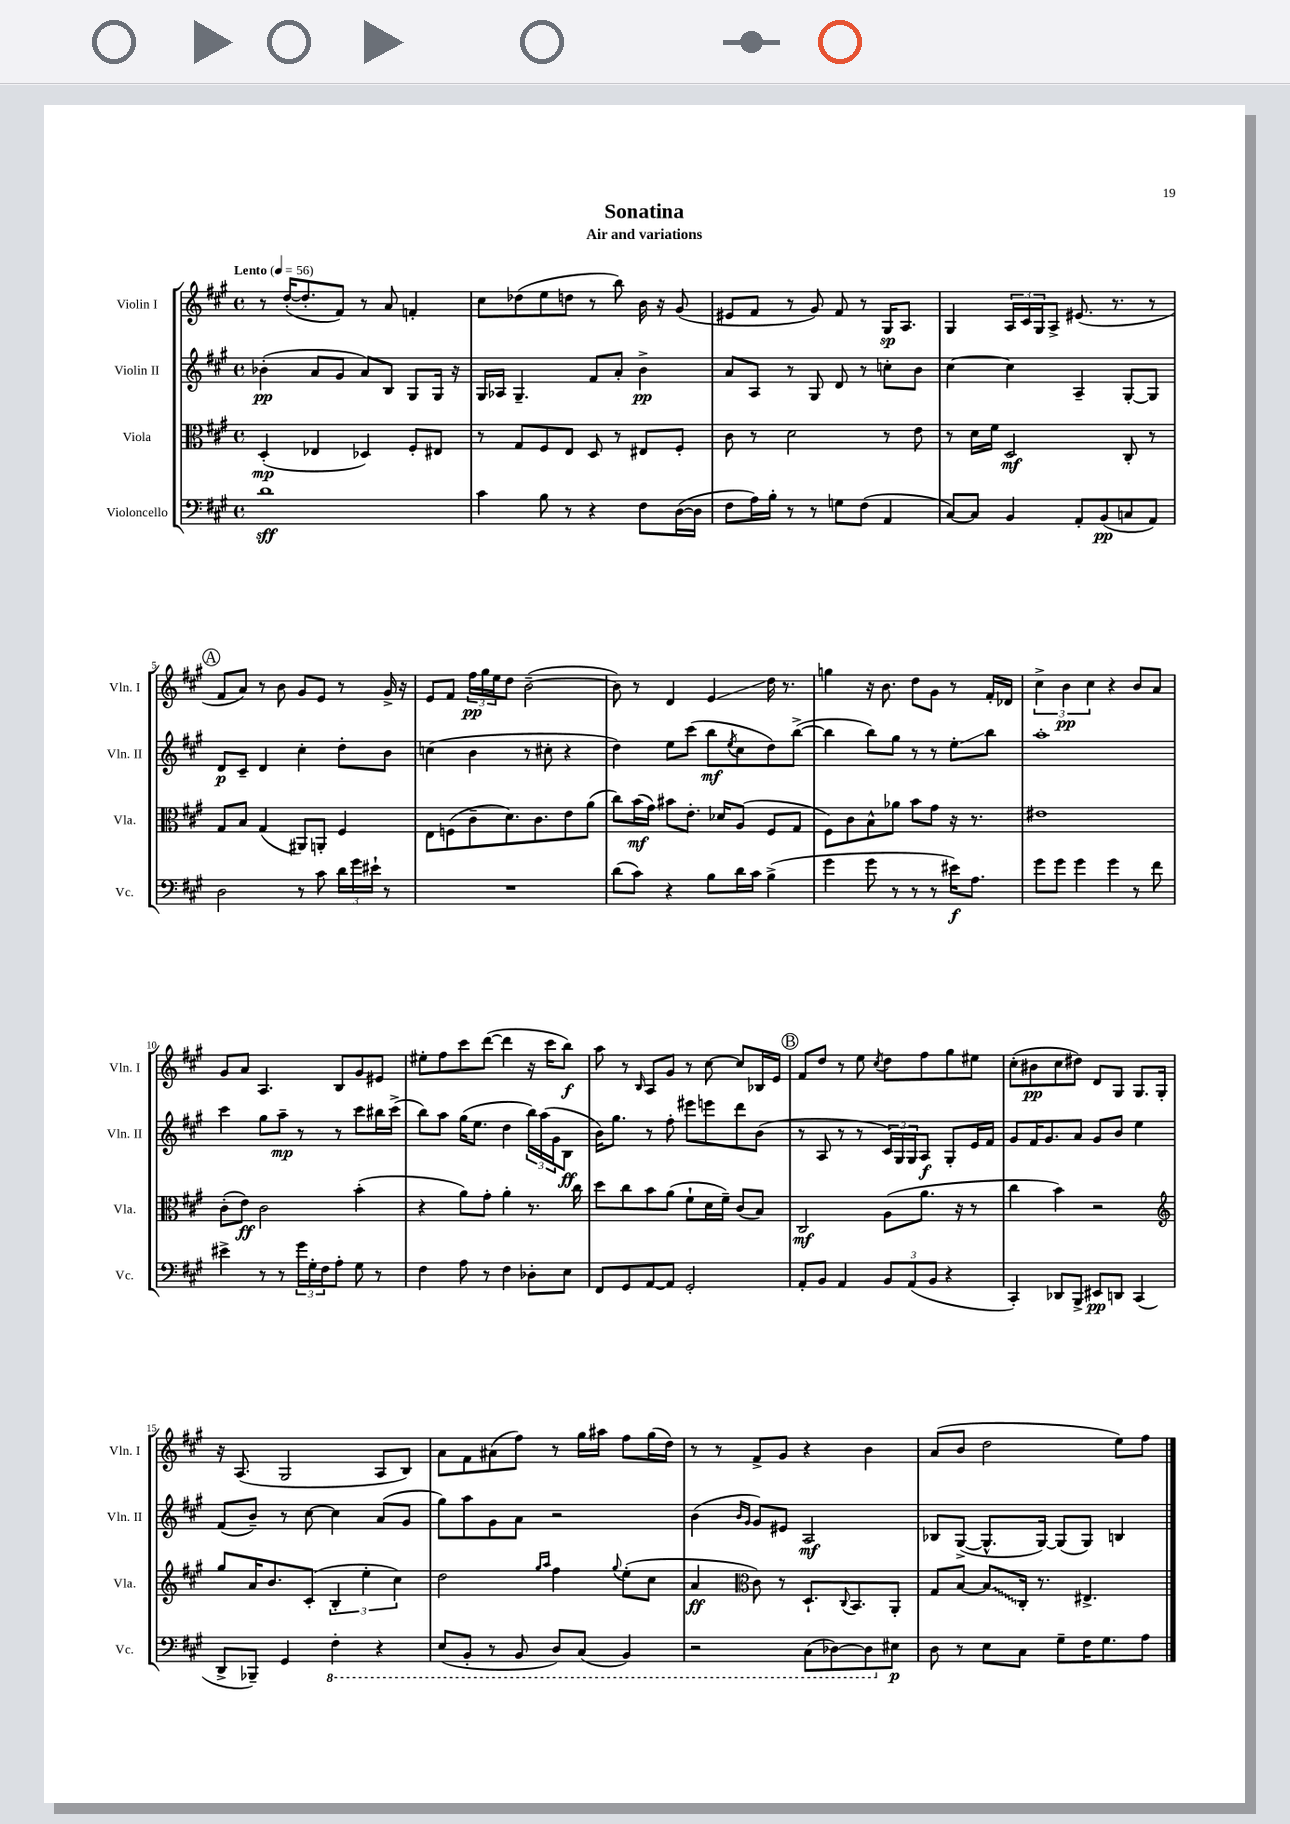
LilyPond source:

\header { title = "Sonatina" subtitle = "Air and variations" }
<<
\new StaffGroup <<
\new Staff = "s0" \with { instrumentName = "Violin I" shortInstrumentName = "Vln. I" } {
    \clef treble \key a \major \defaultTimeSignature \time 4/4 \tempo "Lento" 4 = 56
    r8 d''16~-.( d''8.-. fis'8) r8 a'8 f'4-. |
    cis''8 des''8( e''8 d''8 r8 b''8) b'16 r16 gis'8( |
    eis'8 fis'8 r8 gis'8) fis'8 r8 gis16\sp a8. |
    gis4 \tuplet 3/2 { a16 cis'16 gis16 } a8-> eis'8.( r8. r8 |
    \mark \markup { \circle "A" } fis'8 a'8) r8 b'8 gis'8 e'8 r8 gis'16-> r16 |
    e'8 fis'8 \tuplet 3/2 { fis''16\pp gis''16 e''16 } d''8 b'2~--( |
    b'8) r8 d'4 e'4\glissando d''16 r8. |
    g''4 r16 b'8. d''8 gis'8 r8 fis'16-. des'16 |
    \tuplet 3/2 { cis''4-> b'4\pp cis''4 } r4 b'8 a'8 |
    gis'8 a'8 a4. b8 gis'8 eis'8 |
    eis''8-. fis''8 cis'''8 d'''8~( d'''4 r16 cis'''16 b''8\f) |
    a''8 r8 \grace { b16 } a8 gis'8 r8 cis''8~ cis''8 bes16 e'16 |
    \mark \markup { \circle "B" } fis'8 d''8 r8 e''8 \acciaccatura { cis''8 } d''8 fis''8 gis''8 eis''8 |
    cis''8-.( bis'8\pp cis''8 dis''8) d'8 gis8 gis8. gis16-. |
    r16 a8.( gis2 a8 b8) |
    a'8 fis'8 ais'8( fis''8) r8 gis''16 ais''16 fis''8 gis''16( d''16) |
    r8 r8 fis'8-> gis'8 r4 b'4 |
    a'8( b'8 d''2 e''8) fis''8 \bar "|." |
}
\new Staff = "s1" \with { instrumentName = "Violin II" shortInstrumentName = "Vln. II" } {
    \clef treble \key a \major \defaultTimeSignature \time 4/4
    bes'4-.\pp( a'8 gis'8 a'8) b8 gis8 gis16 r16 |
    gis16 aes16 gis4.-- fis'8 a'8-. b'4->\pp |
    a'8 a8 r8 gis8 d'8 r8 c''8-. b'8 |
    cis''4~ cis''4 a4-- gis8~-. gis8 |
    \mark \markup { \circle "A" } d'8\p cis'8-- d'4 cis''4-. d''8-. b'8 |
    c''4( b'4 r8 cis''8-. r4 |
    d''4) e''8 cis'''8( b''8\mf \acciaccatura { e''8 } cis''8 d''8) b''8~->( |
    b''4 b''8) gis''8 r8 r8 e''8-.\glissando b''8 |
    a''1-. |
    cis'''4 gis''8 a''8--\mp r8 r8 cis'''8 bis''16 cis'''16->( |
    b''8) a''8 gis''16( e''8. d''4 \tuplet 3/2 { b''16) a''16( gis'16 } b8\ff |
    b'16) gis''8. r8 fis''8-. eis'''8 e'''8 d'''8 b'8( |
    \mark \markup { \circle "B" } r8 a8 r8 r8 \tuplet 3/2 { cis'16) gis16 gis16 } a8\f gis8-. e'16 fis'16 |
    gis'8 fis'16 gis'8. a'8 gis'8 b'8 e''4 |
    fis'8( b'8--) r8 cis''8~ cis''4 a'8( gis'8 |
    gis''8) a''8 gis'8 a'8 r2 |
    b'4( \grace { b'16 gis'16 } gis'8) eis'8 a2\mf |
    bes8 gis8~->( gis8.-^ gis16~) gis8( gis8) b4 \bar "|." |
}
\new Staff = "s2" \with { instrumentName = "Viola" shortInstrumentName = "Vla." } {
    \clef alto \key a \major \defaultTimeSignature \time 4/4
    d4-.\mp( ees4 des4) fis8-. eis8 |
    r8 gis8 fis8 e8 d8 r8 eis8 fis8-. |
    cis'8 r8 d'2 r8 e'8 |
    r8 d'16 fis'16 d2\mf cis8-. r8 |
    \mark \markup { \circle "A" } gis8 b8 gis4( ais,8) a,8-. fis4 |
    e8 f8( cis'8-- d'8.) cis'8. e'8 a'8( |
    cis''8) b'16\mf( gis'16) bis'8 e'8.-. des'16 a8( fis8 gis8 |
    fis8) cis'8 b8-^ aes'8 b'8 gis'8 r16 r8. |
    eis'1 |
    cis'8-.( e'8\ff) cis'2 b'4-.( |
    r4 a'8) gis'8-. a'4-. r8. cis''16 |
    d''8 cis''8 b'8 a'8( fis'8-! d'16 fis'16--) cis'8( b8) |
    \mark \markup { \circle "B" } cis2\mf a8( a'8. r16 r8 |
    cis''4 b'4) r2 |
    \clef treble gis''8 a'16 b'8. cis'8-.( \tuplet 3/2 { b4-. e''4-. cis''4) } |
    d''2 \grace { gis''16 a''16 } fis''4 \appoggiatura { gis''8 } e''8-.( cis''8 |
    a'4\ff \clef alto cis'8) r8 d8.-! \appoggiatura { cis8 } b,8. a,8-. |
    gis8 b8~ \once \override Glissando.style = #'zigzag b8\glissando cis16-. r8. eis4.-> \bar "|." |
}
\new Staff = "s3" \with { instrumentName = "Violoncello" shortInstrumentName = "Vc." } {
    \clef bass \key a \major \defaultTimeSignature \time 4/4
    d'1\sff |
    cis'4 b8 r8 r4 fis8 d16~( d16 |
    fis8 a16) b16-. r8 r8 g8 fis8( a,4 |
    cis8~) cis8 b,4 a,8-. b,8\pp( c8 a,8) |
    \mark \markup { \circle "A" } d2 r8 cis'8 \tuplet 3/2 { d'16 gis'16 eis'16-! } r8 |
    R1 |
    d'8( cis'8) r4 b8 d'16 cis'16 b4->( |
    gis'4 gis'8 r8 r8 r8 eis'16\f) a8. |
    gis'8 gis'8 gis'4 gis'4 r8 fis'8 |
    eis'4-> r8 r8 \tuplet 3/2 { gis'16 gis16-. fis16 } a8-. gis8 r8 |
    fis4 a8 r8 fis4 des8-. e8 |
    fis,8 gis,8 a,8~ a,8 gis,2-. |
    \mark \markup { \circle "B" } a,8-. b,8 a,4 \tuplet 3/2 { b,8 a,8( b,8 } r4 |
    cis,4-.) des,8 b,,8-> eis,8\pp d,8 cis,4( |
    d,8-> bes,,8--) gis,4 \ottava #-1 fis,4-. r4 |
    e,8( b,,8-. r8 b,,8 d,8) cis,8( b,,4) |
    r2 cis,8( des,8~) des,8 \ottava #0 eis8\p |
    d8 r8 e8 cis8 gis8-- fis16 gis8. a8 \bar "|." |
}
>>
>>
